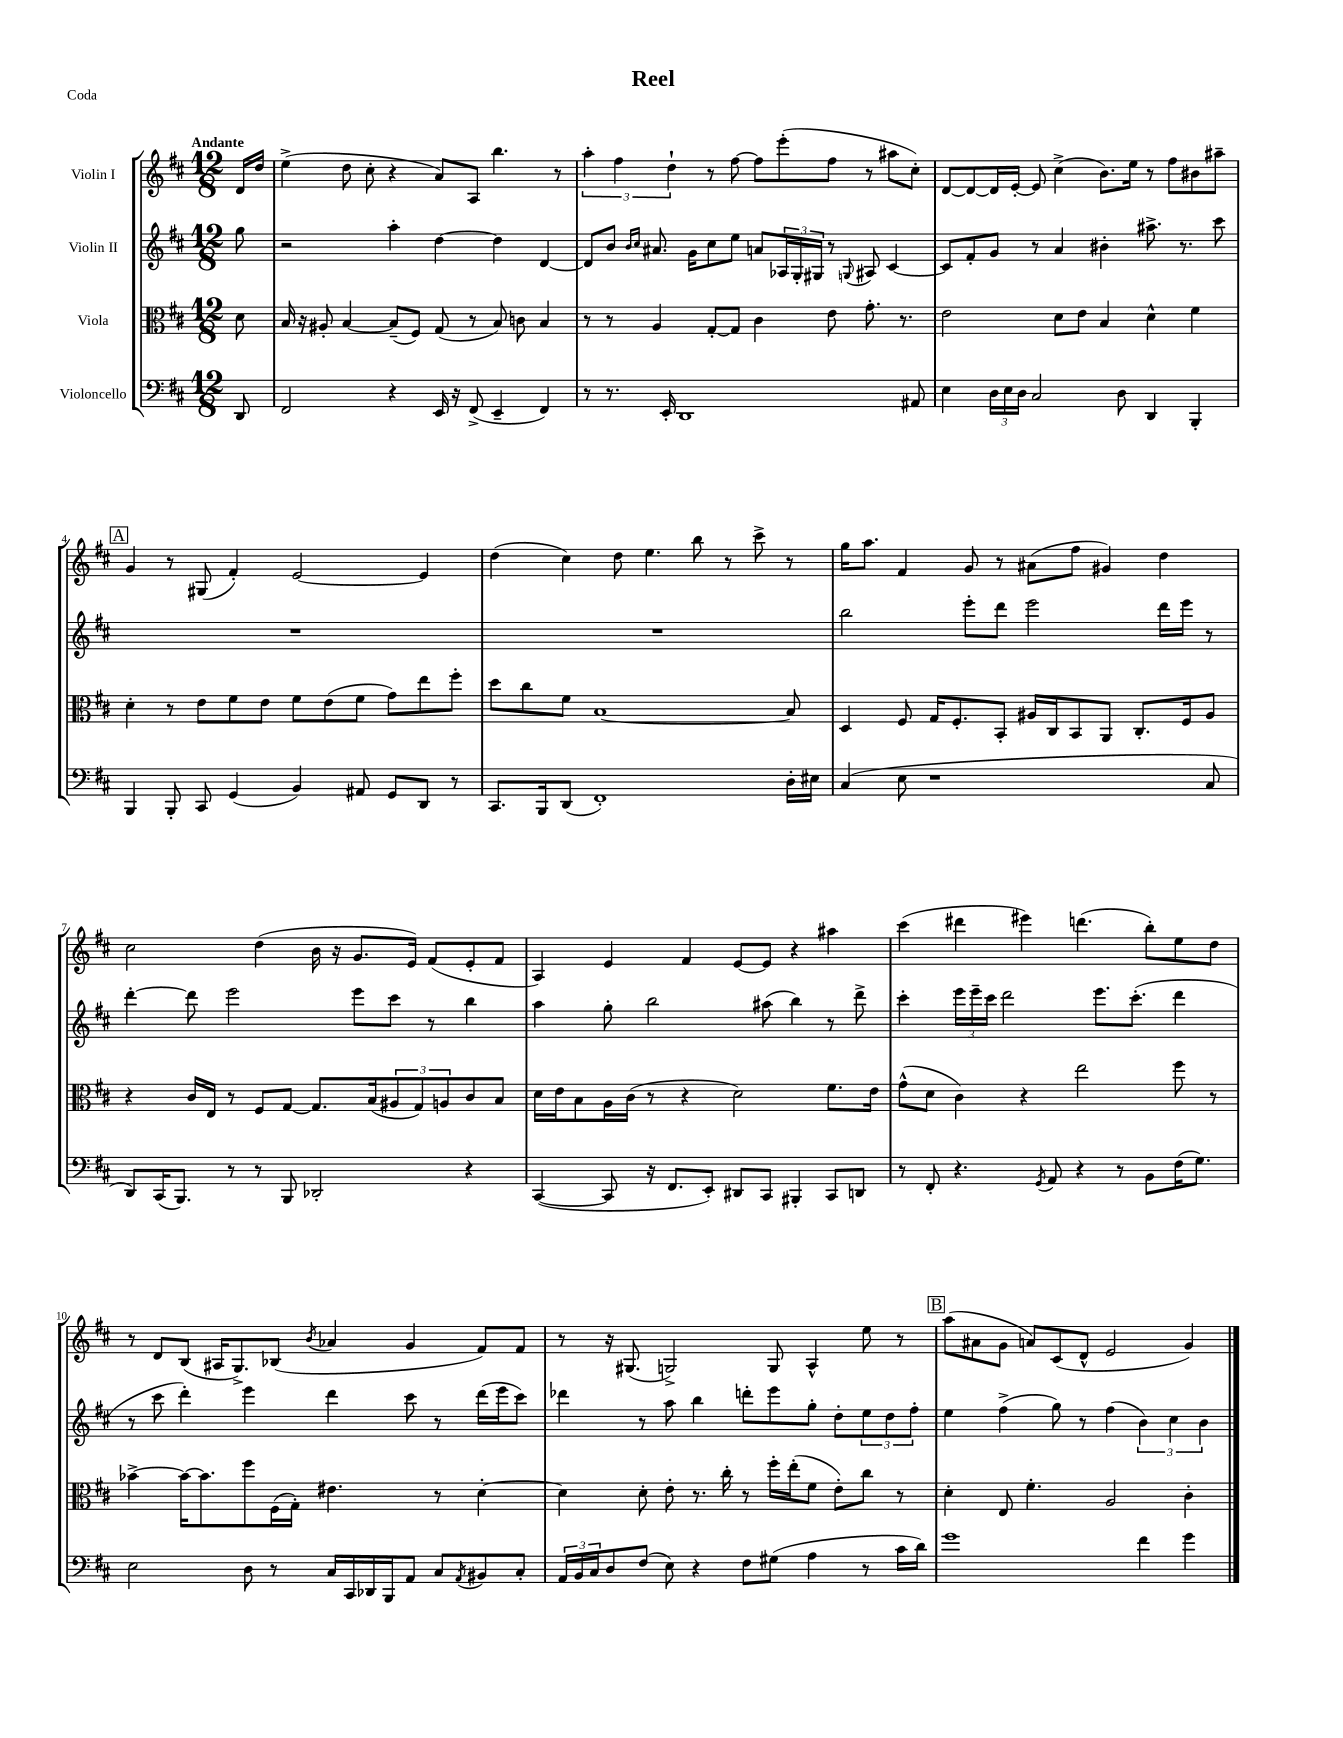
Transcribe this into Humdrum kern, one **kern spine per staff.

**kern	**kern	**kern	**kern
*staff4	*staff3	*staff2	*staff1
*clefF4	*clefC3	*clefG2	*clefG2
*k[f#c#]	*k[f#c#]	*k[f#c#]	*k[f#c#]
*M12/8	*M12/8	*M12/8	*M12/8
8DD	8d	8gg	16d
.	.	.	16dd
=	=	=	=
2FF#	16B	2r	(4ee^
.	16r	.	.
.	8A#'	.	.
.	[4B	.	8dd
.	.	.	8cc#'
4r	(8B~]	4aa'	4r
.	8F#)	.	.
16EE	(8G	[4dd	8a)
16r	.	.	.
(8FF#^	8r	.	8A
4EE~	8B)	4dd]	4.bb
.	8c	.	.
4FF#)	4B	[4d	.
.	.	.	8r
=	=	=	=
8r	8r	8d]	6aa'
8.r	8r	8b	.
.	.	.	6ff#
.	.	16qqb	.
.	.	16qqcc#	.
.	4A	8.a#	.
16EE'	.	.	.
.	.	.	6dd`
1DD	.	.	.
.	.	16g	.
.	[8G'	8cc#	8r
.	8G]	8ee	[8ff#
.	4c#	8a	8ff#]
.	.	24A-	(8eee'
.	.	24G'	.
.	.	24G#	.
.	8e	8r	8ff#
.	.	8qqG	.
.	8.g'	8A#	8r
.	.	[4c#	8aa#
.	8.r	.	.
8AA#	.	.	8cc#')
=	=	=	=
4E	2e	8c#]	[8d
.	.	8f#'	8d_
24D	.	8g	16d]
24E	.	.	.
.	.	.	[16e'
24D	.	.	.
2C#	.	8r	8e]
.	8d	4a	(4cc#^
.	8e	.	.
.	4B	4b#'	8.b)
8D	.	.	.
.	.	.	16ee
4DD	4d^^	8.aa#^	8r
.	.	.	8ff#
.	.	8.r	.
4BBB'	4f#	.	8b#
.	.	8ccc#	8aa#~
=	=	=	=
4BBB	4d'	1.r	4g
8BBB'	8r	.	8r
8CC#	8e	.	(8G#
(4GG	8f#	.	4f#')
.	8e	.	.
4BB)	8f#	.	[2e
.	(8e	.	.
8AA#	8f#	.	.
8GG	8g)	.	.
8DD	8ee	.	4e]
8r	8ff#'	.	.
=	=	=	=
8.CC#	8dd	1.r	(4dd
.	8cc#	.	.
16BBB	.	.	.
(8DD	8f#	.	4cc#)
1FF#')	[1B	.	.
.	.	.	8dd
.	.	.	4.ee
.	.	.	8bb
.	.	.	8r
.	.	.	8ccc#^
16D'	8B]	.	8r
16E#	.	.	.
=	=	=	=
(4C#	4D	2bb	16gg
.	.	.	8.aa
8E	8F#	.	4f#
1r	16G	.	.
.	8.F#'	.	.
.	.	8eee'	8g
.	8BB'	8ddd	8r
.	16A#	2eee	(8a#
.	16C#	.	.
.	8BB	.	8ff#
.	8AA	.	4g#)
.	8.C#'	.	.
.	.	16ddd	4dd
.	16F#	16eee	.
8C#	8A#	8r	.
=	=	=	=
8DD)	4r	[4ddd'	2cc#
(16CC#	.	.	.
8.BBB)	.	.	.
.	16c#	8ddd]	.
.	16E	.	.
8r	8r	2eee	.
8r	8F#	.	(4dd
8BBB	[8G	.	.
2DD-'	8.G]	.	16b
.	.	.	16r
.	.	8eee	8.g
.	(16B	.	.
.	12A#	8ccc#	.
.	.	.	16e)
.	12G)	.	.
.	.	8r	(8f#
.	12A	.	.
4r	8c#	4bb	8e'
.	8B	.	8f#
=	=	=	=
([4CC#	16d	4aa	4A)
.	16e	.	.
.	8B	.	.
8CC#]	16A	8gg'	4e
.	(16c#	.	.
16r	8r	2bb	.
8.FF#	.	.	.
.	4r	.	4f#
8EE')	.	.	.
8DD#	2d)	.	[8e
8CC#	.	(8aa#	8e]
4BBB#'	.	4bb)	4r
8CC#	8.f#	8r	4aa#
8DD	.	8ddd^	.
.	16e	.	.
=	=	=	=
8r	(8g^^	4ccc#'	(4ccc#
8FF#'	8d	.	.
4.r	4c#)	24eee	4ddd#
.	.	24eee~	.
.	.	24ccc#	.
.	.	2ddd	.
.	4r	.	4eee#)
8qGG	.	.	.
8AA	.	.	.
4r	2ee	.	(4.ddd
.	.	8.eee	.
8r	.	.	.
.	.	(8.ccc#'	.
8BB	.	.	8bb')
(16F#	8ff#	4ddd	8ee
8.G)	.	.	.
.	8r	.	8dd
=	=	=	=
2E	[4b-^	8r	8r
.	.	8ccc#	8d
.	16b-_	4ddd')	(8B
.	8.b-]	.	.
.	.	.	16A#
.	.	.	8.G^)
8D	8ff#	4eee	.
8r	(16F#	.	(8B-
.	16G')	.	.
.	.	.	8qb
16C#	4.e#	4ddd	4a-
16CC#	.	.	.
16DD-	.	.	.
16BBB	.	.	.
8AA	.	8ccc#	4g
8C#	8r	8r	.
8qAA	.	.	.
8BB#	[4d'	(16ddd	8f#)
.	.	16eee	.
8C#'	.	8ccc#)	8f#
=	=	=	=
24AA	4d]	4ddd-	8r
24BB	.	.	.
24C#	.	.	.
8D	.	.	16r
.	.	.	(8.G#
(8F#	8d'	8r	.
8E)	8e'	8aa	2G^)
4r	8.r	4bb	.
.	16cc#'	.	.
8F#	8r	8ddd'	.
(8G#	16ff#'	8eee	8G
.	(16ee'	.	.
4A	8f#	8gg'	4A^^
.	8e')	8dd'	.
8r	8cc#	12ee	8ee
.	.	12dd	.
16c#	8r	.	8r
.	.	12ff#'	.
16d)	.	.	.
=	=	=	=
1g	4d'	4ee	(8aa
.	.	.	8a#
.	8E	(4ff#^	8g
.	4.f#'	.	8a)
.	.	8gg)	(8c#
.	.	8r	8d^^
.	2A	(4ff#	2e
4f#	.	6b)	.
.	.	6cc#	.
4g	4c#'	.	4g)
.	.	6b	.
==	==	==	==
*-	*-	*-	*-
